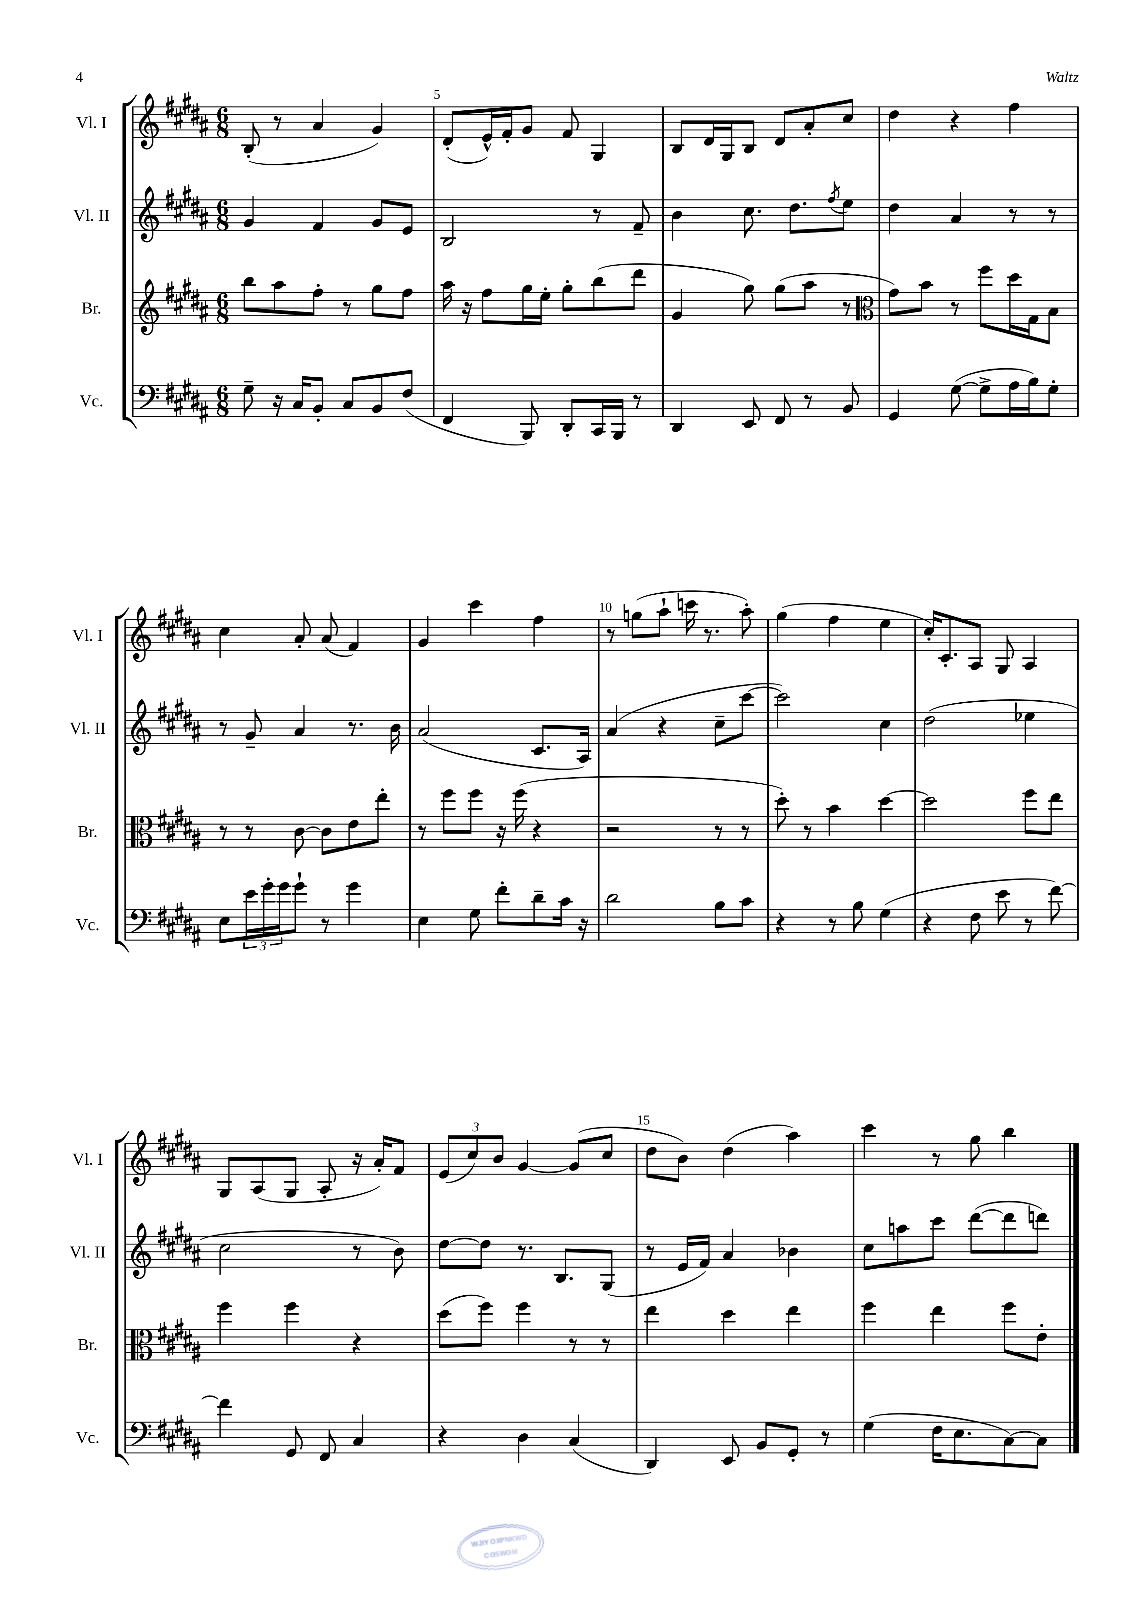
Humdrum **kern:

**kern	**kern	**kern	**kern
*part4	*part3	*part2	*part1
*staff4	*staff3	*staff2	*staff1
*I"Vc.	*I"Br.	*I"Vl. II	*I"Vl. I
*I'Vc.	*I'Br.	*I'Vl. II	*I'Vl. I
*clefF4	*clefG2	*clefG2	*clefG2
*k[f#c#g#d#a#]	*k[f#c#g#d#a#]	*k[f#c#g#d#a#]	*k[f#c#g#d#a#]
*M6/8	*M6/8	*M6/8	*M6/8
=4	=4	=4	=4
8G#~\	8bb\L	4g#/	(8B'/
16r	8aa#\	.	8r
16C#/KL	.	.	.
8BB'/J	8ff#'\J	4f#/	4a#/
8C#/L	8r	.	.
8BB/	8gg#\L	8g#/L	4g#/)
(8F#/J	8ff#\J	8e/J	.
=5	=5	=5	=5
4FF#/	16aa#\	2B/	(8d#'/L
.	16r	.	.
.	8ff#\L	.	16e^^/L)
.	.	.	16f#'/J
8BBB/)	16gg#\L	.	8g#/J
.	16ee'\JJ	.	.
8DD#'/L	8gg#'\L	.	8f#/
16CC#/L	(8bb\	8r	4G#/
16BBB/JJ	.	.	.
8r	8ddd#\J	8f#~/	.
=6	=6	=6	=6
4DD#/	4g#/	4b\	8B/L
.	.	.	16d#/L
.	.	.	16G#/J
8EE/	8gg#\)	8.cc#\	8B/J
8FF#/	(8gg#\L	.	8d#/L
.	.	8.dd#\L	.
8r	8aa#\J	.	8a#'/
.	.	8qff#/	.
8BB/	8r	8ee\J	8cc#/J
=7	=7	=7	=7
*	*clefC3	*	*
4GG#/	8g#\L)	4dd#\	4dd#\
.	8b\J	.	.
([8G#\	8r	4a#/	4r
8G#^\L]	8ff#\L	.	.
16A#\L	16dd#\L	8r	4ff#\
16B\J)	16G#\J	.	.
8G#'\J	8B\J	8r	.
!!LO:LB:g=z
=8	=8	=8	=8
8E\L	8r	8r	4cc#\
24e\L	8r	8g#~/	.
24g#'\	.	.	.
24g#\J	.	.	.
8g#`\J	[8c#\	4a#/	8a#'/
8r	8c#\L]	.	(8a#/
4g#\	8e\	8.r	4f#/)
.	8ee'\J	.	.
.	.	16b\	.
=9	=9	=9	=9
4E\	8r	(2a#/	4g#/
.	8ff#\L	.	.
8G#\	8ff#\J	.	4ccc#\
8f#'\L	16r	.	.
.	(16ff#\	.	.
8d#~\	4r	8.c#/L	4ff#\
16c#\Jk	.	.	.
16r	.	16A#/Jk)	.
=10	=10	=10	=10
2d#\	2r	(4a#/	8r
.	.	.	(8ggn\L
.	.	4r	8aa#`\J
.	.	.	16cccn\
.	.	.	8.r
8B\L	8r	8cc#~\L	.
8c#\J	8r	[8ccc#\J	8aa#'\)
=11	=11	=11	=11
4r	8dd#'\)	2ccc#\])	(4gg#\
.	8r	.	.
8r	4b\	.	4ff#\
8B\	.	.	.
(4G#\	[4dd#\	4cc#\	4ee\
=12	=12	=12	=12
4r	2dd#\]	(2dd#\	16cc#'/KL)
.	.	.	8.c#'/
8F#\	.	.	8A#/J
8e\	.	.	8G#/
8r	8ff#\L	4ee-X\	4A#/
[8f#\)	8ee\J	.	.
!!LO:LB:g=z
=13	=13	=13	=13
4f#\]	4ff#\	2cc#\	8G#/L
.	.	.	(8A#/
8GG#/	4ff#\	.	8G#/J
8FF#/	.	.	8A#'/
4C#/	4r	8r	16r
.	.	.	16a#'/KL)
.	.	8b\)	8f#/J
=14	=14	=14	=14
4r	(8dd#\L	[8dd#\L	(12e/L
.	.	.	12cc#/)
.	8ff#\J)	8dd#\J]	.
.	.	.	12b/J
4D#\	4ff#\	8.r	[4g#/
.	.	8.B/L	.
(4C#/	8r	.	(8g#/L]
.	8r	(8G#/J	8cc#/J
=15	=15	=15	=15
4DD#/)	4ee\	8r	8dd#\L
.	.	16e/LL	8b\J)
.	.	16f#/JJ)	.
8EE/	4dd#\	4a#/	(4dd#\
8BB/L	.	.	.
8GG#'/J	4ee\	4b-X\	4aa#\)
8r	.	.	.
=16	=16	=16	=16
(4G#\	4ff#\	8cc#\L	4ccc#\
.	.	8aan\	.
16F#\KL	4ee\	8ccc#\J	8r
8.E\	.	.	.
.	.	([8ddd#\L	8gg#\
[8C#\)	8ff#\L	8ddd#\]	4bb\
8C#\J]	8e'\J	8dddn\J)	.
==	==	==	==
*-	*-	*-	*-
